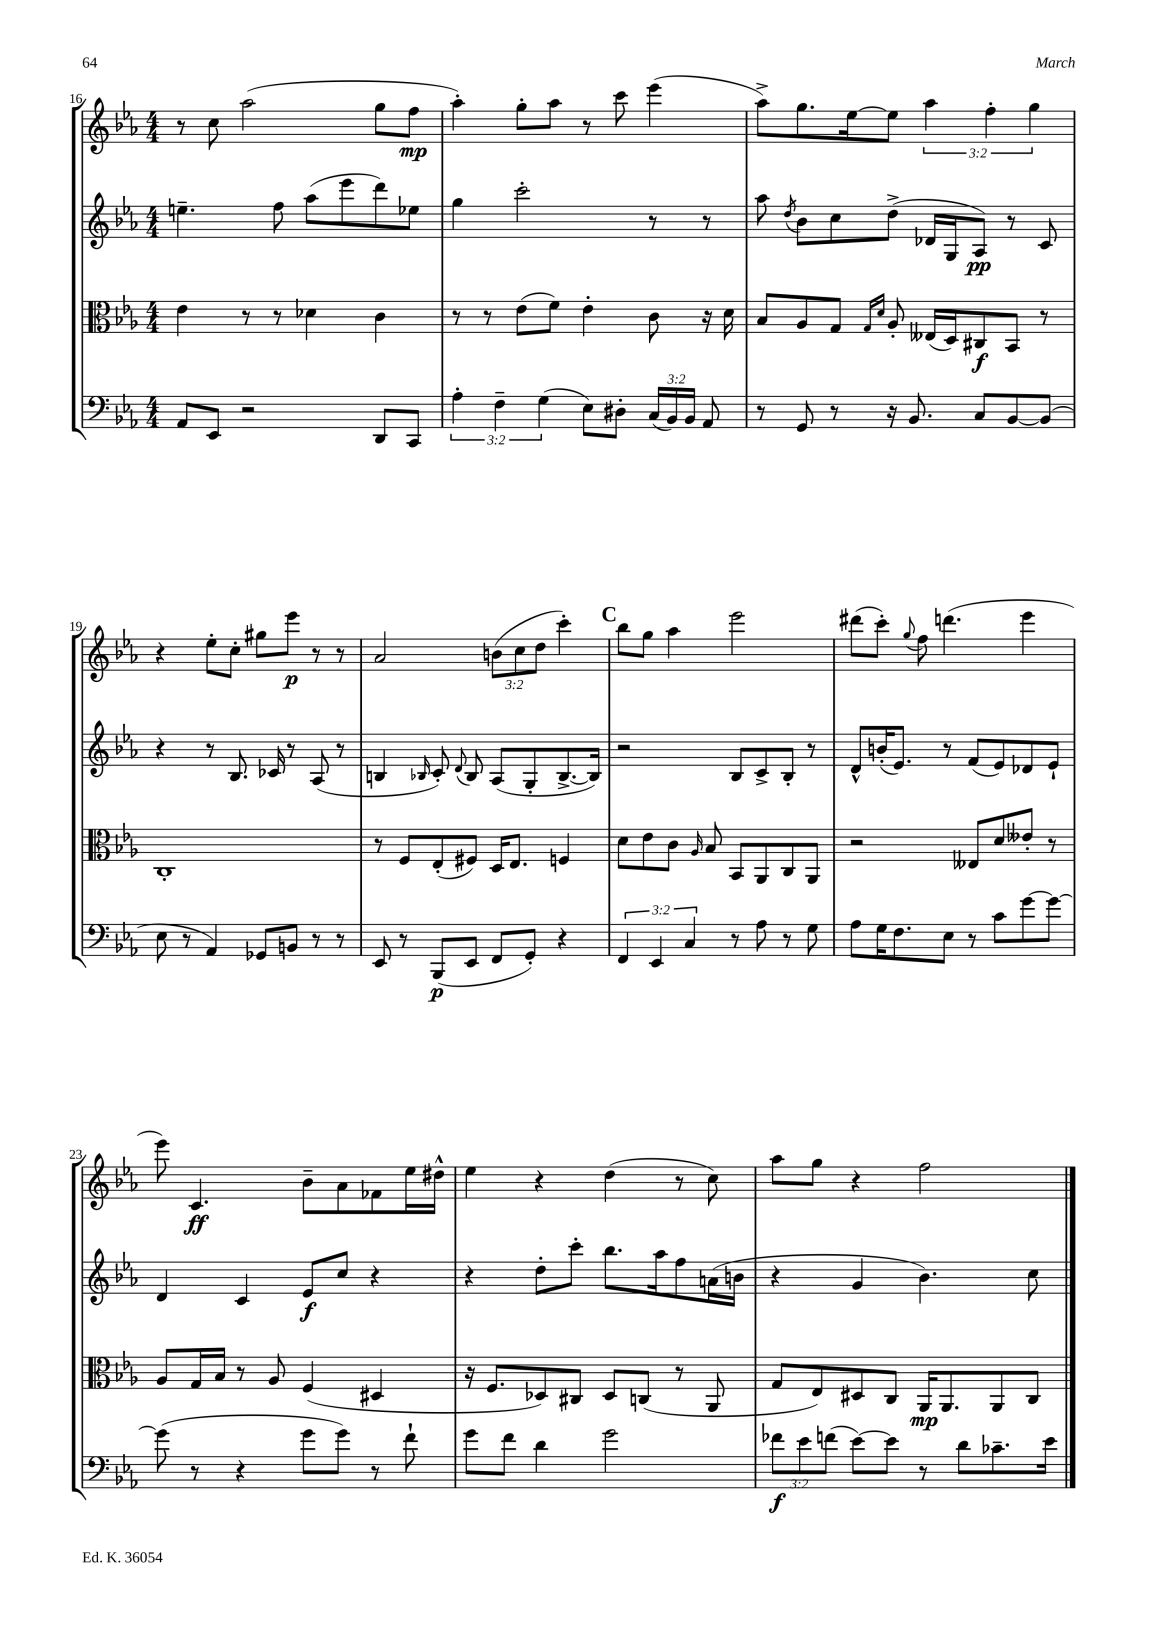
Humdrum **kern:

**kern	**kern	**kern	**kern
*staff4	*staff3	*staff2	*staff1
*clefF4	*clefC3	*clefG2	*clefG2
*k[b-e-a-]	*k[b-e-a-]	*k[b-e-a-]	*k[b-e-a-]
*M4/4	*M4/4	*M4/4	*M4/4
8AA-	4e-	4.ee~	8r
8EE-	.	.	8cc
2r	8r	.	(2aa-
.	8r	8ff	.
.	4d-	(8aa-	.
.	.	8eee-	.
8DD	4c	8ddd)	8gg
8CC	.	8ee-	8ff
=	=	=	=
6A-'	8r	4gg	4aa-')
.	8r	.	.
6F~	.	.	.
.	(8e-	2ccc'	8gg'
(6G	.	.	.
.	8f)	.	8aa-
8E-)	4e-'	.	8r
8D#'	.	.	8ccc
(24C	8c	8r	(4eee-
24BB-)	.	.	.
24BB-	.	.	.
8AA-	16r	8r	.
.	16d	.	.
=	=	=	=
8r	8B-	8aa-	8aa-^)
.	.	8qdd	.
8GG	8A-	8b-	8.gg
8r	8G	8cc	.
.	.	.	[16ee-
.	16qqG	.	.
.	16qqd	.	.
16r	8A-'	(8dd^	8ee-]
8.BB-	.	.	.
.	(16E--	16d-	6aa-
.	16D)	16G	.
8C	8C#	8A-)	.
.	.	.	6ff'
[8BB-	8BB-	8r	.
.	.	.	6gg
(8BB-]	8r	8c	.
=	=	=	=
8E-	1C'	4r	4r
8r	.	.	.
4AA-)	.	8r	8ee-'
.	.	8.B-	8cc'
8GG-	.	.	8gg#
.	.	16c-	.
8BB	.	8r	8eee-
8r	.	(8A-	8r
8r	.	8r	8r
=	=	=	=
8EE-	8r	4B	2a-
8r	8F	.	.
.	.	16qqB-	.
(8BBB-	(8E-'	8c')	.
.	.	8qqd	.
8EE-	8F#)	8B-	.
8FF	16D	(8A-	(12b
.	8.E-	.	.
.	.	.	12cc
8GG')	.	8G'	.
.	.	.	12dd
4r	4F	[8.B-^	4ccc')
.	.	16B-])	.
=	=	=	=
6FF	8d	2r	8bb-
.	8e-	.	8gg
6EE-	.	.	.
.	8c	.	4aa-
6C	.	.	.
.	16qqA-	.	.
.	8B-	.	.
8r	8BB-	8B-	2eee-
8A-	8AA-	8c^	.
8r	8C	8B-'	.
8G	8AA-	8r	.
=	=	=	=
8A-	2r	8d^^	(8ddd#
16G	.	(16b'	8ccc')
8.F	.	8.e-)	.
.	.	.	8qqgg
.	.	.	8ff
8E-	.	8r	(4.ddd
8r	8E--	(8f	.
8c	8d	8e-)	.
[8g	8e--'	8d-	4eee-
8g_	8r	8e-`	.
=	=	=	=
(8g]	8A-	4d	8eee-)
8r	16G	.	4.c
.	16B-	.	.
4r	8r	4c	.
.	8A-	.	.
8g	(4F	8e-	8b-~
8g)	.	8cc	8a-
8r	4D#	4r	8f-
8f`	.	.	16ee-
.	.	.	16dd#^^
=	=	=	=
8g	16r	4r	4ee-
.	8.F	.	.
8f	.	.	.
4d	8D-)	8dd'	4r
.	8C#	8ccc'	.
2g	8D-	8.bb-	(4dd
.	(8C	.	.
.	.	16aa-	.
.	8r	8ff	8r
.	8AA-	(16a	8cc)
.	.	16b	.
=	=	=	=
12f-	8G	4r	8aa-
12e-	.	.	.
.	8E-)	.	8gg
(12f	.	.	.
[8e-)	8D#	4g	4r
8e-]	8C	.	.
8r	16AA-	4.b-)	2ff
.	8.AA-	.	.
8d	.	.	.
8.c-~	8AA-	.	.
.	8C	8cc	.
16e-	.	.	.
==	==	==	==
*-	*-	*-	*-
